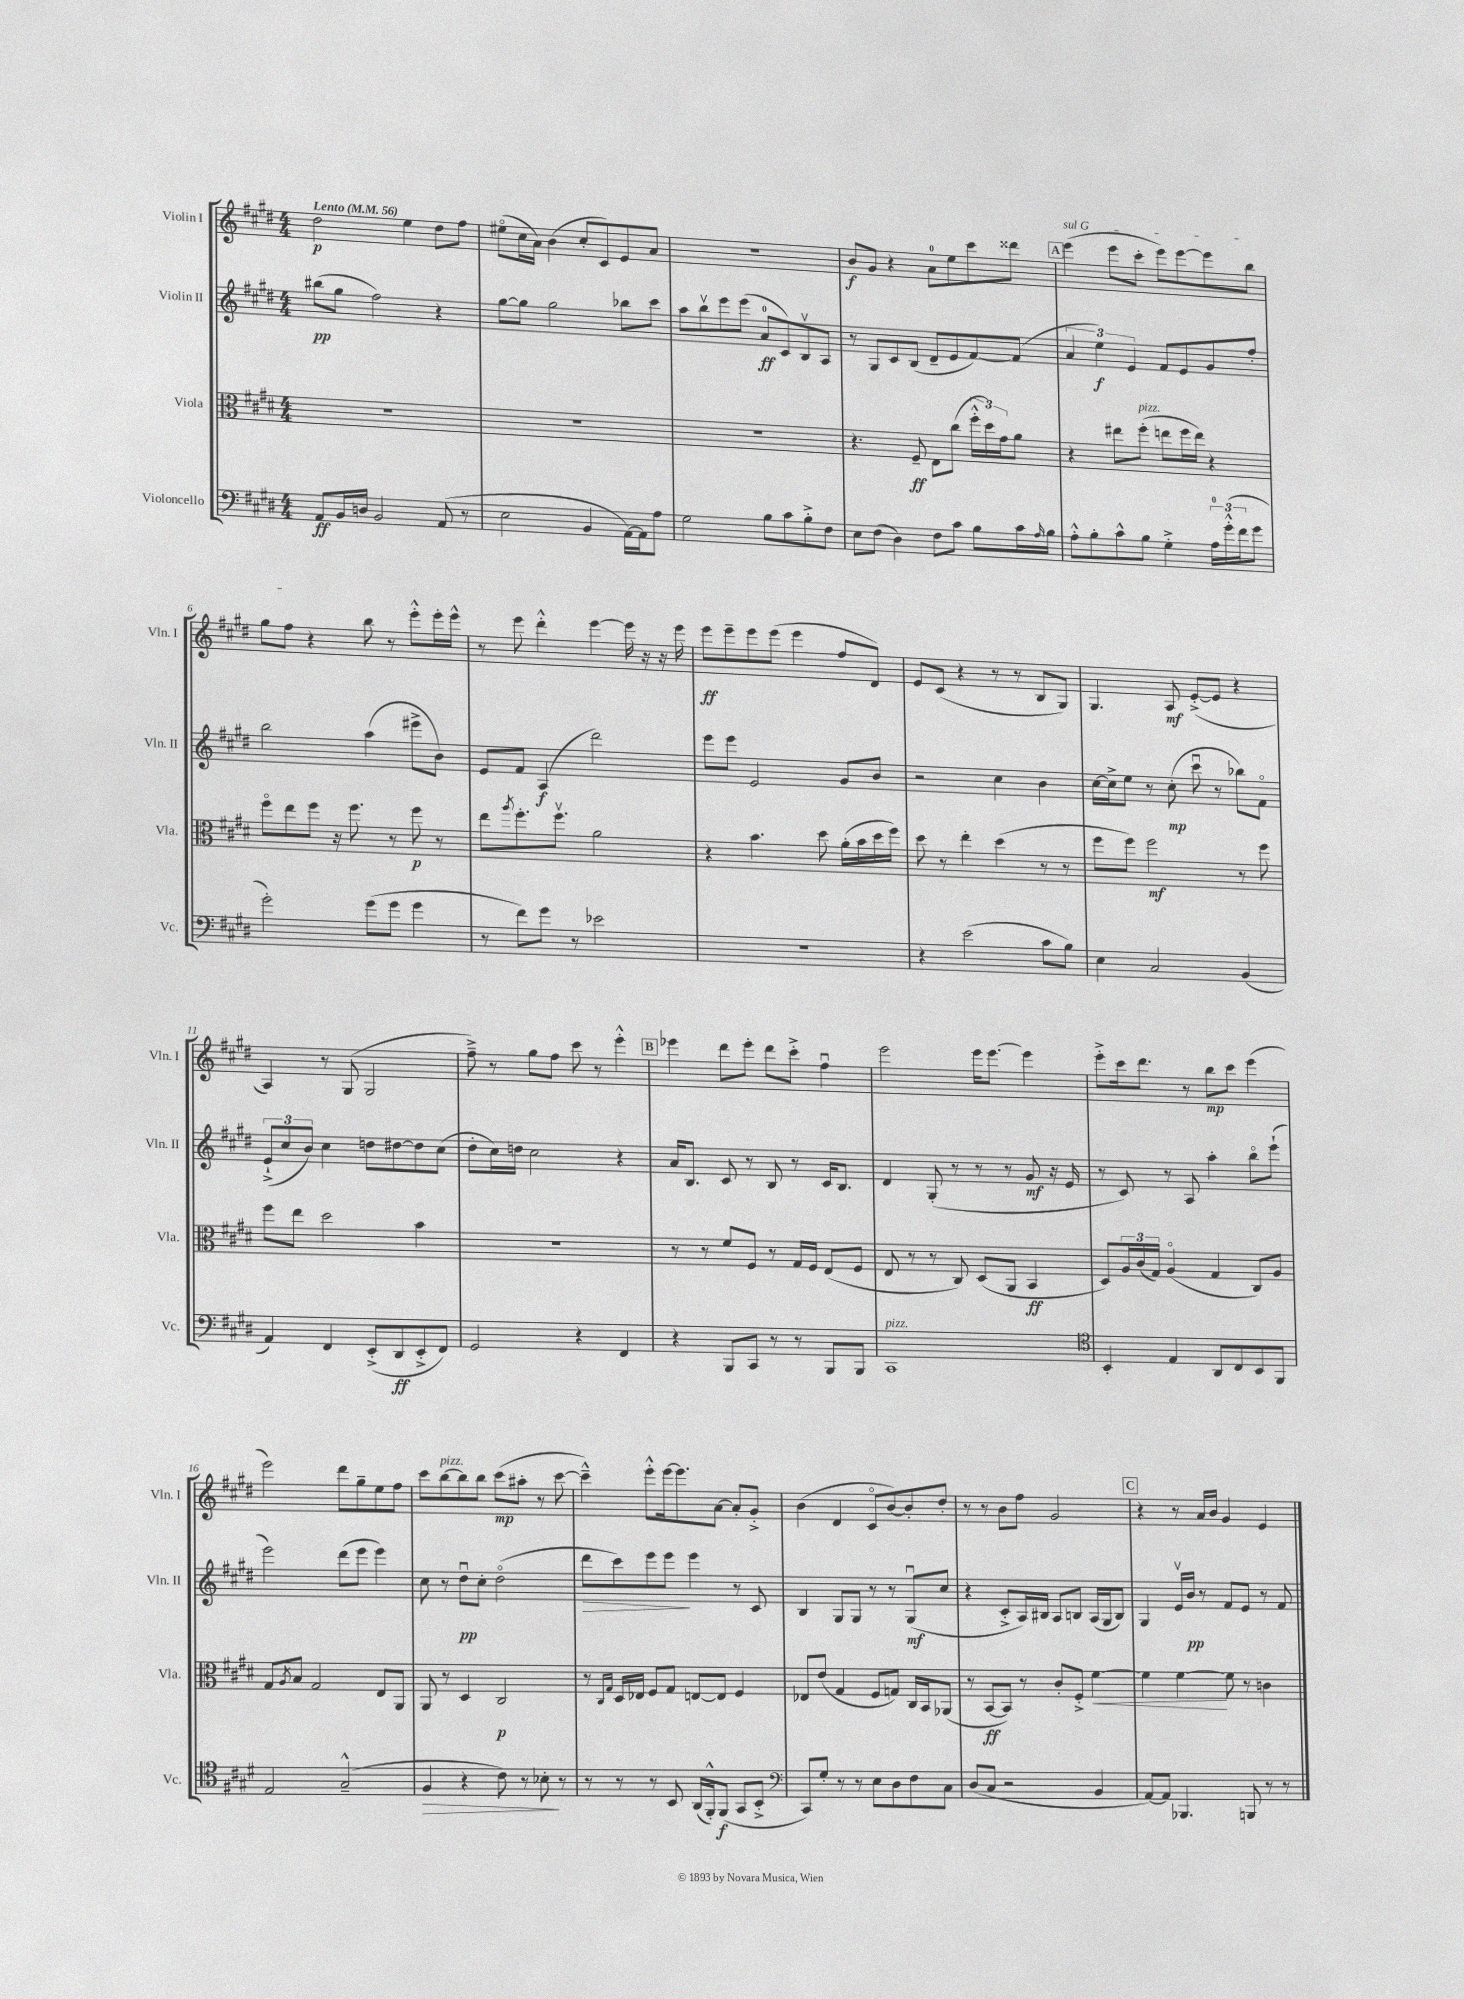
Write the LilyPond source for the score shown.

<<
\new StaffGroup <<
\new Staff = "s0" \with { instrumentName = "Violin I" shortInstrumentName = "Vln. I" } {
    \clef treble \key e \major \numericTimeSignature \time 4/4 \tempo "Lento" 4 = 56
    dis''2\p e''4 dis''8 fis''8 |
    eis''8\flageolet( cis''16 a'16) b'4( cis''8-. cis'8) e'8 a'8 |
    R1 |
    b'8\f gis'8 r4 a'8-0 e''8 cis'''8 disis'''8 |
    \mark \markup { \box "A" } \once \override TextSpanner.bound-details.left.text = \markup { \italic "sul G" } e'''4\startTextSpan( e'''8 cis'''8-. e'''8) e'''8~ e'''8 b''8 |
    gis''8 fis''8\stopTextSpan r4 b''8 r8 e'''8-.-^ e'''16-. e'''16-^ |
    r8 e'''8 dis'''4-.-^ e'''4~ e'''16 r16 r16 e'''16 |
    e'''8\ff e'''8-- e'''8 e'''8( e'''4 fis''8 dis'8) |
    e'8 cis'8( r4 r8 r8 b8 gis8) |
    gis4. a8\mf e'8~-.->( e'8 r4 |
    a4) r8 gis8( gis2 |
    fis''8--->) r8 gis''8 fis''8 cis'''8 r8 e'''4-.-^ |
    \mark \markup { \box "B" } ees'''4 dis'''8 ees'''8-. dis'''8 cis'''8-.-> fis''4\downbow |
    e'''2 e'''16 e'''8.~ e'''4 |
    e'''8-.-> cis'''16 dis'''8. r8 b''8\mp cis'''8 e'''4( |
    e'''2) dis'''8 gis''8-- e''8 fis''8 |
    cis'''8 b''8~^\markup { \italic "pizz." } b''8 b''8 cis'''8\mp( ais''8-. r8 cis'''8~ |
    cis'''4---^) e'''8-.-^ e'''16~ e'''8. a'8~ a'8-. gis'8-.-> |
    b'4( dis'4 cis'8\flageolet b'8~) b'8-. dis''8-. |
    r8 r8 b'8 fis''8 gis'2 |
    \mark \markup { \box "C" } r4 r8 a'16 b'16 gis'4 e'4 \bar "|." |
}
\new Staff = "s1" \with { instrumentName = "Violin II" shortInstrumentName = "Vln. II" } {
    \clef treble \key e \major \numericTimeSignature \time 4/4
    bis''8\pp( gis''8 fis''2) r4 |
    gis''8~ gis''8 gis''2 bes''8 cis'''8 |
    a''8 b''8\upbow e'''8 e'''8( a'8-0\ff cis'8) b8\upbow a8 |
    r8 gis8 cis'8 b8( dis'8-- e'8 fis'8~) fis'8( |
    \mark \markup { \box "A" } \tuplet 3/2 { a'4 e''4\f) e'4 } fis'8 e'8 gis'8 fis''8-. |
    b''2 a''4( eis'''8-> b'8) |
    e'8 fis'8 a4\f( dis'''2) |
    e'''8 e'''8 e'2 gis'8 b'8 |
    r2 cis''4 b'4 |
    cis''16~ cis''16-> e''8 r8 cis''8-.\mp( cis'''8\downbow r8 bes''8) fis'8\flageolet |
    \tuplet 3/2 { e'8-!->( cis''8 b'8) } cis''4 d''8 dis''8~ dis''8 cis''8( |
    dis''8-. cis''16) d''16 cis''2 r4 |
    \mark \markup { \box "B" } a'16 b8. cis'8 r8 b8 r8 cis'16 b8. |
    dis'4 gis8-.( r8 r8 r8 gis'8\mf r16 e'16 |
    r8 cis'8) r8 a8 a''4-. b''8\flageolet e'''8-!( |
    e'''2) dis'''8( e'''8 e'''4) |
    cis''8 r8 dis''8\downbow\pp cis''8-. dis''2\flageolet( |
    dis'''8\> cis'''8) e'''8 e'''8\! e'''4 r8 cis'8 |
    b4 gis8 gis8 r8 r8 gis8\downbow\mf( cis''8 |
    r4 cis'8-.-> a16) bis16 a8 b8 a16( gis16 b8) |
    \mark \markup { \box "C" } gis4 e'16\upbow b'16\pp r8 fis'8 e'8 r8 fis'8 \bar "|." |
}
\new Staff = "s2" \with { instrumentName = "Viola" shortInstrumentName = "Vla." } {
    \clef alto \key e \major \numericTimeSignature \time 4/4
    R1 |
    R1 |
    R1 |
    r4. fis8--\ff e8 cis''8( \tuplet 3/2 { fis''16-.-^ dis''16) gis'16 } a'8 |
    \mark \markup { \box "A" } r4 eis''8 fis''8-.^\markup { \italic "pizz." }( e''8 fis''16 e''16) r4 |
    fis''8\flageolet e''8 fis''8 r16 fis''8. r8 fis''8\p r8 |
    e''8 \acciaccatura { a''8 } fis''8.-. fis''8.\upbow a'2 |
    r4 b'4. dis''8 a'16-.( b'16 dis''16 fis''16) |
    dis''8 r8 e''4-. dis''4( r8 r8 |
    fis''8 fis''8) fis''2\mf r8 fis''8 |
    fis''8 e''8 dis''2 b'4 |
    R1 |
    \mark \markup { \box "B" } r8 r8 fis'8 fis8 r8 gis16 fis16 e8( fis8 |
    e8 r8 r8 cis8) dis8( a,8 b,4\ff |
    dis8) \tuplet 3/2 { a16 cis'16( gis16) } a4\flageolet( gis4 cis8) a8 |
    gis8 \acciaccatura { a8 } b8 gis2 e8 a,8 |
    a,8 r8 dis4 cis2\p |
    r8 \grace { cis16 gis16 } dis16 ees16 fis8 gis8 e8~ e8 fis4 |
    ees8 e'8( gis4 fis8 g8) cis16 b,16 aes,8( |
    r8 b,8~\ff b,8) r8 cis'8-. fis8-.-> fis'4~\< |
    \mark \markup { \box "C" } fis'4 fis'4~\! fis'8 r8 c'4 \bar "|." |
}
\new Staff = "s3" \with { instrumentName = "Violoncello" shortInstrumentName = "Vc." } {
    \clef bass \key e \major \numericTimeSignature \time 4/4
    a,8\ff b,16 d16 b,2 a,8( r8 |
    e2 b,4 a,16~) a,16 a8 |
    gis2 b8 cis'8 b8-.-> fis8 |
    e8 fis8( dis4) fis8 cis'8 b8 cis'16 \grace { a16 } b16 |
    \mark \markup { \box "A" } a8-.-^ b8-. cis'8-^ b8 gis4-.-> \tuplet 3/2 { a16-0 gis'16-.-^( fis'16 } gis'8 |
    gis'2-.) gis'8( gis'8 gis'4 |
    r8 fis'8) gis'8 r8 ees'2 |
    R1 |
    r4 e'2( cis'8 b8) |
    e4 cis2 b,4( |
    a,4) fis,4 e,8-.->( dis,8\ff e,8-.-> fis,8) |
    gis,2 r4 fis,4 |
    \mark \markup { \box "B" } r4 b,,8 cis,8 r8 r8 b,,8 b,,8 |
    cis,1^\markup { \italic "pizz." } |
    \clef tenor b,4-. e4 a,8 cis8 b,8 fis,8 |
    e2 gis2---^( |
    fis4\> r4 cis'8) r8 bes8-.\! r8 |
    r8 r8 r8 b,8 a,16( fis,16-.-^) fis,8\f( gis,8 b,8-.-> |
    \clef bass cis,8) gis8-. r8 r8 e8 dis8 fis8 cis8 |
    dis8( cis8 r2 b,4 |
    \mark \markup { \box "C" } a,8~) a,8 bes,,4. b,,8 r8 r8 \bar "|." |
}
>>
>>
